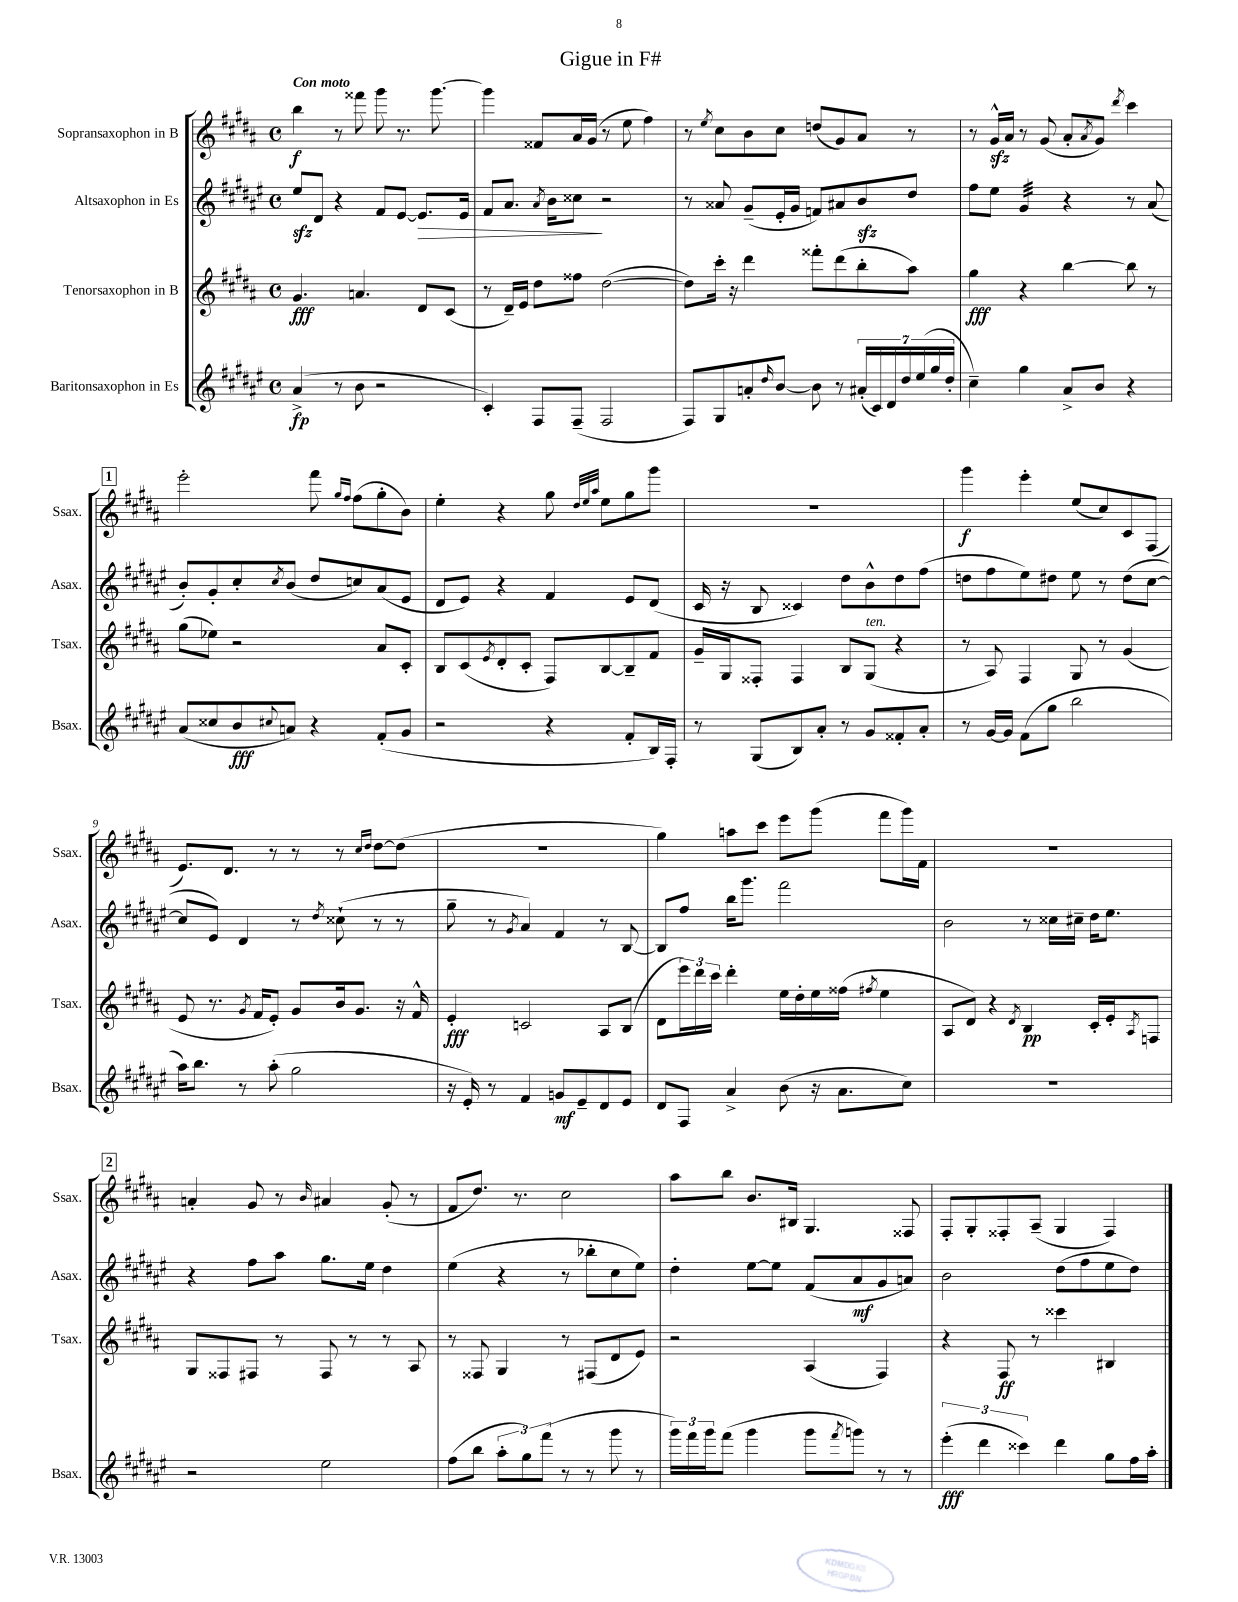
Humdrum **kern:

**kern	**kern	**kern	**kern
*staff4	*staff3	*staff2	*staff1
*clefG2	*clefG2	*clefG2	*clefG2
*k[f#c#g#d#a#e#]	*k[f#c#g#d#a#]	*k[f#c#g#d#a#e#]	*k[f#c#g#d#a#]
*M4/4	*M4/4	*M4/4	*M4/4
*met(c)	*met(c)	*met(c)	*met(c)
(4a#^/	4.g#/	8ee#/L	4bb\
.	.	8d#/J	.
8r	.	4r	8r
8b\	4.a/	.	8fff##\
2r	.	8f#/L	8ggg#\
.	.	[8e#/J	8.r
.	8d#/L	8.e#/]L	.
.	.	.	[8.ggg#\
.	(8c#/J	.	.
.	.	16e#/Jk	.
=	=	=	=
4c#'/)	8r	8f#/L	4ggg#\]
.	16d#~/LL)	8.a#/J	.
.	16e/JJ	.	.
8F#/L	8dd#\L	.	8f##/L
.	.	8qa#/	.
.	.	16b\LK	.
(8F#~/J	8ff##\J	8cc##\J	16a#/L
.	.	.	(16g#/JJ
2F#/	([2dd#\	2r	8r
.	.	.	8ee\
.	.	.	4ff#\)
=	=	=	=
8F#/L)	8dd#\]L)	8r	8r
.	.	.	8qee/
8G#/	16ccc#'\Jk	8a##/	8cc#\L
.	16r	.	.
8a'/	4ddd#\	(8g#~/L	8b\
16qqdd#/	.	.	.
[8b/J	.	16e#'/L	8cc#\J
.	.	16g#/JJ	.
8b\]	8fff##'\L	8f/L)	(8dd/L
8r	(8ddd#\	8a#/	8g#/)
(28a#'/LL	8bb'\	8b/	8a#/J
28c#/)	.	.	.
28d#/	.	.	.
28dd#/	.	.	.
.	8aa#\J)	8dd#/J	8r
(28ee#/	.	.	.
28gg#/	.	.	.
28dd#'/JJ	.	.	.
=	=	=	=
4cc#~\)	4gg#\	8ff#\L	8r
.	.	8ee#\J	16g#^^/LL
.	.	.	16a#/JJ
4gg#\	4r	4g#/	8r
.	.	.	(8g#/
8a#^/L	[4bb\	4r	8a#'/L
.	.	.	8qa#/
8b/J	.	.	8g#/J)
.	.	.	8qddd#/
4r	8bb\]	8r	4ccc#\
.	8r	(8a#/	.
=	=	=	=
(8a#/L	(8gg#\L	8b'/L)	2eee'\
8cc##/	8ee-\J)	8g#'/	.
8b/	2r	8cc#'/	.
8qqcc#/	.	8qcc#/	.
8a/J)	.	(8b/J	.
4r	.	8dd#/L	8fff#\
.	.	.	16qqgg#/LL
.	.	.	16qqff#/JJ
.	.	8cc/)	(8ff#\L
(8f#'/L	8a#/L	(8a#/	8gg#'\
8g#/J	8c#'/J	8e#/J	8b\J)
=	=	=	=
2r	8B/L	8d#/L	4ee'\
.	(8c#/	8e#/J)	.
.	8qe/	.	.
.	8d#'/	4r	4r
.	8c#'/J	.	.
4r	8F#/L)	4f#/	8gg#\
.	.	.	32qqdd#/LLL
.	.	.	32qqee/
.	.	.	32qqaa#/JJJ
.	[8B/	.	8ee\L
8f#'/L	8B~/]	8e#/L	8gg#\
16B/L)	8f#/J	(8d#/J	8ggg#\J
16F#'/JJ	.	.	.
=	=	=	=
8r	16g#~/LL	16c#/	1r
.	16G#/J	16r	.
(8G#/L	8F##'/J	8B/	.
8B/)	4F##/	4c##/)	.
8a#'/J	.	.	.
8r	8B/L	8dd#\L	.
8g#/L	(8G#/J	8b^^\	.
8f##'/	4r	8dd#\	.
8a#'/J	.	(8ff#\J	.
=	=	=	=
8r	8r	8dd\L	4ggg#\
[16g#/LL	8A#/)	8ff#\	.
16g#/]JJ	.	.	.
(8f#\L	4F#/	8ee#\)	4eee'\
8gg#\J	.	8dd#\J	.
2bb\	8G#/	8ee#\	(8ee/L
.	8r	8r	8cc#/)
.	(4g#/	(8dd#\L	8c#/
.	.	[8cc#\J	(8F#/J
=	=	=	=
16aa#\LK)	8e/	8cc#/]L	8.e/L)
8.bb\J	.	.	.
.	8.r	8e#/J)	.
.	.	.	8.d#/J
8r	.	4d#/	.
.	8qg#/	.	.
.	16f#/LK	.	.
(8aa#'\	8e'/J)	.	8r
2gg#\	8g#/L	8r	8r
.	.	8qdd#/	.
.	16b/k	(8cc##`\	8r
.	8.g#/J	.	.
.	.	.	16qqcc#/LL
.	.	.	16qqdd#/JJ
.	.	8r	[8dd#\L
.	16r	8r	(8dd#\]J
.	16f#^^/	.	.
=	=	=	=
16r	4e'/	8gg#~\	1r
16e#'/)	.	.	.
8r	.	8r	.
.	.	8qg#/	.
4f#/	2c/	4a#/)	.
8g/L	.	4f#/	.
8e#~/	.	.	.
8d#/	8A#/L	8r	.
8e#/J	(8B/J	[8B/	.
=	=	=	=
8d#/L	8d#\L	8B/]L	4gg#\)
8F#/J	24eee\L)	8ff#/J	.
.	24ddd#\	.	.
.	24ccc#\JJ	.	.
4a#^/	4ddd#'\	16bb\LK	8aa\L
.	.	8.ggg#\J	.
.	.	.	8ccc#\J
(8b\	16ee\LL	2fff#\	8eee\L
.	16dd#'\	.	.
16r	16ee\	.	(8ggg#\J
8.a#\L	(16ff##\JJ	.	.
.	8qff#/	.	.
.	4ee\	.	8fff#\L
8cc#\J)	.	.	16ggg#\L)
.	.	.	16f#\JJ
=	=	=	=
1r	8A#/L	2b\	1r
.	8d#/J)	.	.
.	4r	.	.
.	8qd#/	.	.
.	4B/	8r	.
.	.	16cc##\LL	.
.	.	16cc#~\JJ	.
.	16c#'/LL	16dd#\LK	.
.	16e'/J	8.ee#\J	.
.	8qA#/	.	.
.	8F/J	.	.
=	=	=	=
2r	8G#/L	4r	4a'/
.	8F##/	.	.
.	8F#/J	8ff#\L	8g#/
.	8r	8aa#\J	8r
.	.	.	16qqb/
2ee#\	8F#/	8.gg#\L	4a#/
.	8r	.	.
.	.	16ee#\Jk	.
.	8r	4dd#\	(8g#'/
.	8A#/	.	8r
=	=	=	=
(8ff#\L	8r	(4ee#\	8f#/L
8bb\J	8F##/	.	8.dd#/J)
12aa#'\L	4G#/	4r	.
.	.	.	8.r
12gg#\)	.	.	.
(12fff#\J	.	.	.
8r	8r	8r	2cc#\
8r	(8F#/L	8bb-'\L	.
8ggg#\	8d#/	8cc#\	.
8r	8e/J)	8ee#\J)	.
=	=	=	=
24ggg#\LL)	2r	4dd#'\	8aa#\L
24fff#\	.	.	.
24ggg#\J	.	.	.
(8fff#\J	.	.	8bb\J
4ggg#\	.	[8ee#\L	8.b/L
.	.	8ee#\]J	.
.	.	.	16B#/Jk
8ggg#\L	(4A#/	(8f#/L	4.G#/
8qfff#/	.	.	.
8ggg\J)	.	8a#/	.
8r	4F#/)	8g#/	.
8r	.	8a/J)	8F##/
=	=	=	=
(6eee#'\	4r	2b\	8F#'/L
.	.	.	8G#'/
6ddd#\	.	.	.
.	8F#/	.	8F##'/
6ccc##\)	.	.	.
.	8r	.	(8A#~/J
4ddd#\	4ccc##\	(8dd#\L	4G#/
.	.	8ff#\	.
8gg#\L	4B#/	8ee#\	4F##/)
16ff#\L	.	8dd#\J)	.
16aa#'\JJ	.	.	.
==	==	==	==
*-	*-	*-	*-
